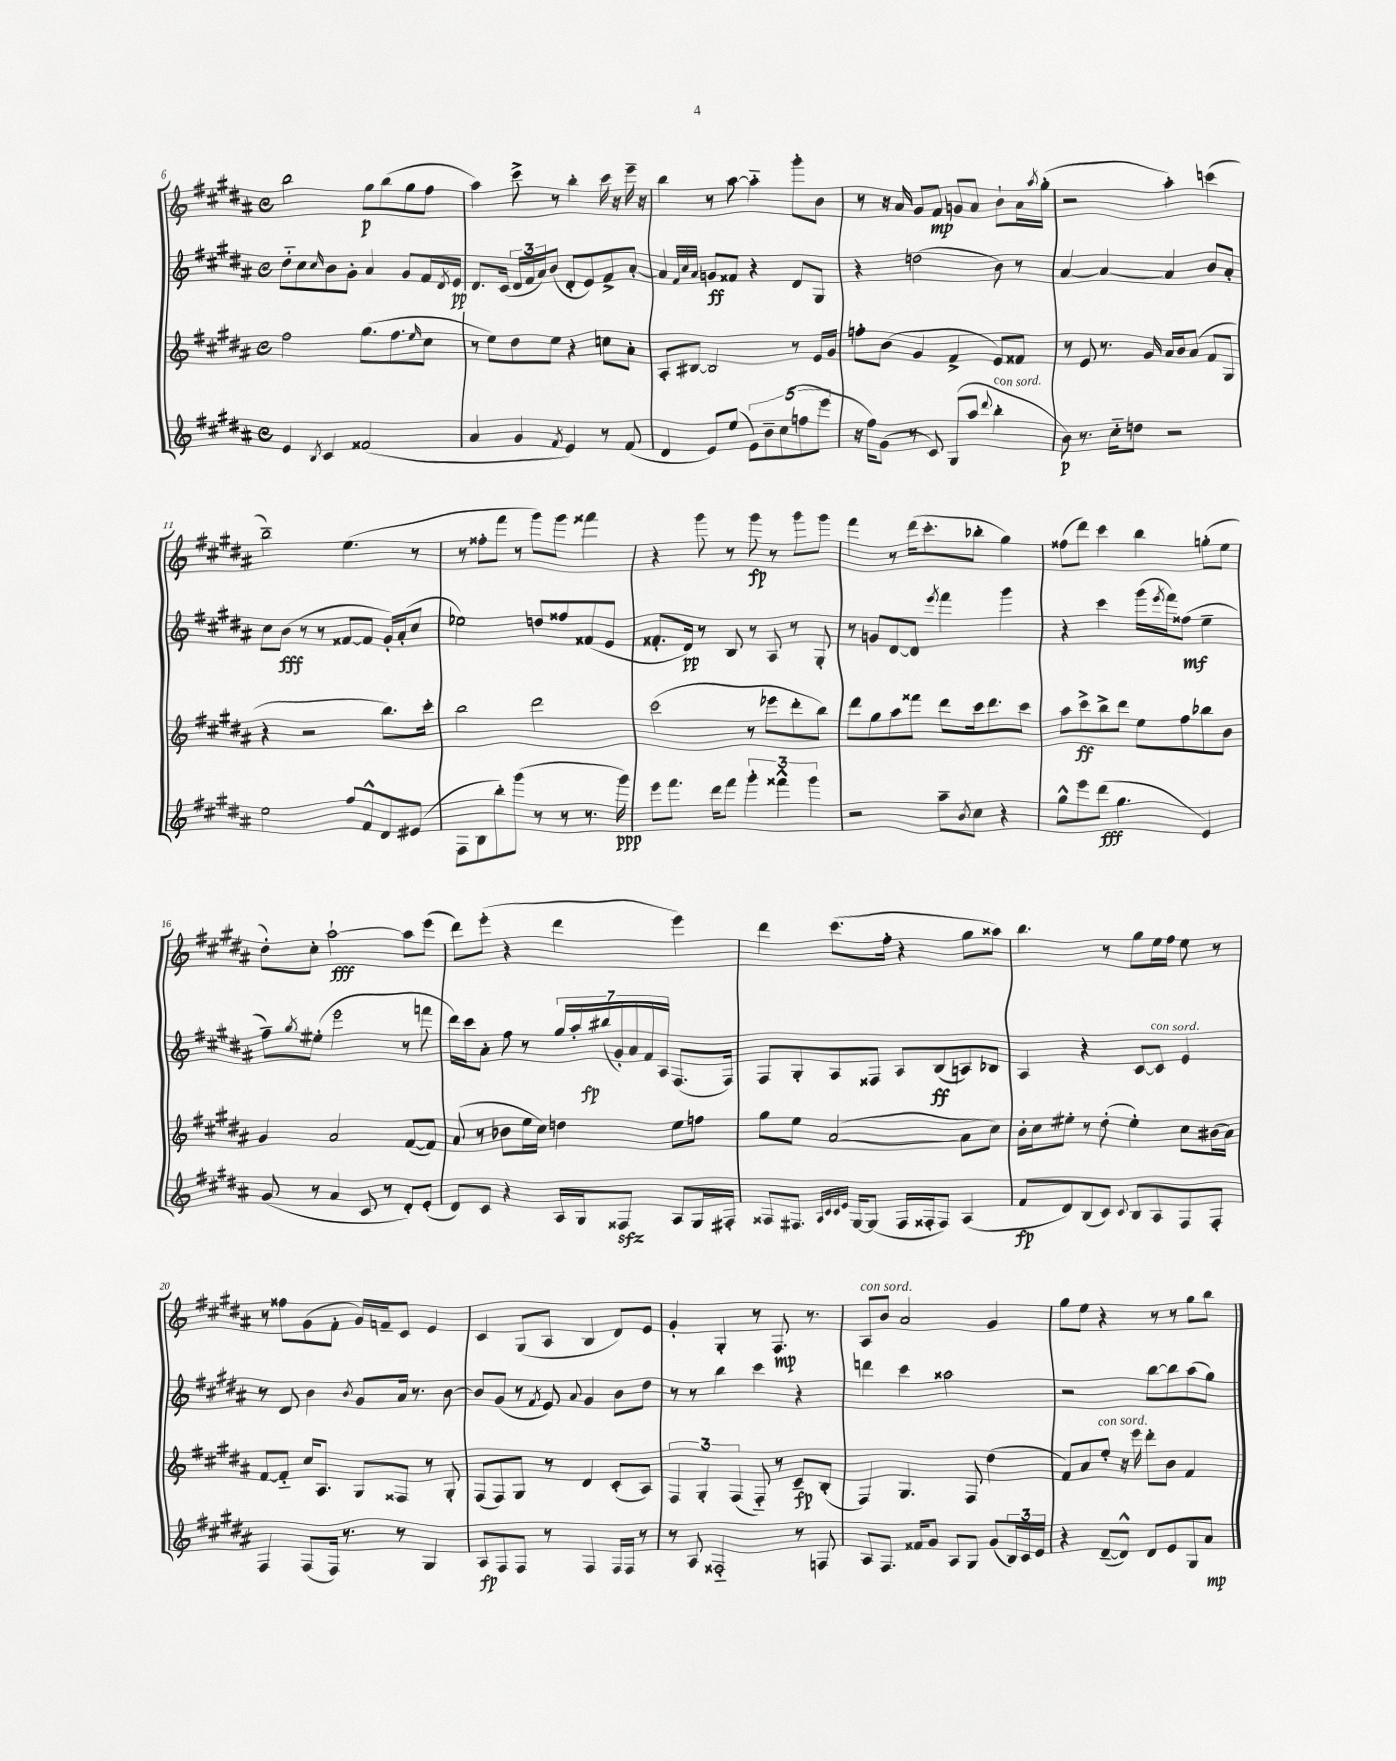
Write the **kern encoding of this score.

**kern	**kern	**kern	**kern
*staff4	*staff3	*staff2	*staff1
*clefG2	*clefG2	*clefG2	*clefG2
*k[f#c#g#d#a#]	*k[f#c#g#d#a#]	*k[f#c#g#d#a#]	*k[f#c#g#d#a#]
*M4/4	*M4/4	*M4/4	*M4/4
*met(c)	*met(c)	*met(c)	*met(c)
4e	2ff#	8dd#'~	2bb
.	.	8cc#	.
8qB	.	16qqcc#	.
4c#	.	8b	.
.	.	8g#'	.
(2f##	(8.gg#	4a#	8gg#
.	.	.	(8bb
.	8.ff#	.	.
.	.	8g#	8gg#
.	16qqee	.	.
.	8cc#	16f#	8ff#
.	.	8qd#	.
.	.	16e	.
=	=	=	=
4a#	8r	8.d#	4aa#)
.	8ee)	.	.
.	.	(16c#	.
4g#	8dd#	24d#	8ccc#^
.	.	24f#	.
.	.	24a#)	.
.	8ee	(8b	8r
8qf#	.	.	.
4e)	4r	8d#'	4bb'
.	.	8e)	.
8r	8cc	8f#^	16ccc#
.	.	.	16r
(8f#	8a#'	[8a#'	16eee~
.	.	.	16r
=	=	=	=
4d#	8A#'	4a#]	4bb
.	[8B#	.	.
.	.	32qqf#	.
.	.	32qqcc#	.
.	.	32qqa#	.
8e)	2B#]	8g	8r
(8ee	.	8f##	[8aa#
10e)	.	4r	4aa#'~]
10b~	.	.	.
(10cc#	.	.	.
.	8r	8d#	8ggg#'
10ff	.	.	.
.	16e	8G#	8b
10eee	.	.	.
.	16g#	.	.
=	=	=	=
16r	8ff'	4r	8r
16ff#)	.	.	.
(8g#	(8b	.	16r
.	.	.	16a#
8r	4g#	(2dd	8g#
8c#)	.	.	8f#
(8G#	4f#^	.	8g
8aa#	.	.	8a#
8qqddd#	.	.	.
4bb'	8e)	8b)	8b`
.	8f##	8r	16a#
.	.	.	8qaa#
.	.	.	(16gg#'
=	=	=	=
8b)	8r	[4a#	2r
8.r	8e	.	.
.	8.r	4a#_	.
16cc#'~	.	.	.
8dd	.	.	.
.	16g#	.	.
2r	16a#	4a#]	4aa#')
.	16b	.	.
.	(8a#	.	.
.	8f#	8b	(4ccc
.	8G#	8a#'	.
=	=	=	=
2ee	4r	8cc#	2bb~)
.	.	(8b	.
.	2r	8r	.
.	.	8r	.
8ff#	.	[8f##	(4.ee
8f#^^	.	8f##]	.
8d#	8.bb)	16g#')	.
.	.	(16a#'	.
(8e#	.	8cc#	8r
.	16ccc#'	.	.
=	=	=	=
8F#	2bb	2ee-)	8r
8B	.	.	8ff##'
8bb')	.	.	8fff#
(8ggg#	.	.	8r
8r	2ddd#	8dd	8ggg#)
8r	.	8ff##	8ggg#
8.r	.	(8f##	4fff##
.	.	8e	.
16ggg#)	.	.	.
=	=	=	=
8eee	(2ccc#	8.f##'	4r
8.fff#	.	.	.
.	.	16d#)	.
.	.	8r	8ggg#
16ddd#	.	.	.
8fff#	.	8B	8r
6ggg#'	8r	8r	8ggg#
.	8eee-	8A#	8r
6fff##^^	.	.	.
.	8ddd#'	8r	8ggg#
6ggg#	.	.	.
.	8bb)	8G#'	8ggg#
=	=	=	=
2r	8ddd#	8r	4fff#
.	8gg#	8g	.
.	8aa#	[8d#	8r
.	8fff##	8d#]	(16ddd#
.	.	.	8.ccc#'
.	.	8qeee	.
8aa#~	8ddd#	4fff#	.
8qb	.	.	.
8cc#	16ccc#	.	8bb-'
.	8.ddd#	.	.
4r	.	4ggg#	4gg#)
.	8ccc#	.	.
=	=	=	=
8gg#^^	8aa#	4r	(8ff##
8eee	8ccc#^	.	8ddd#)
(8ddd#	8bb^	4ccc#	4ccc#
4.gg#	8ddd#	.	.
.	8ee	(16ggg#	4bb
.	.	8qeee	.
.	.	16fff#)	.
.	8ff#	(8ff##	.
4e)	8bb-	4ee~	(8gg'
.	8b	.	8ee
=	=	=	=
(8g#	4g#	8ff#~)	8dd#')
.	.	8qgg#	.
8r	.	(8ee#'	8cc#'
4a#	2a#	2eee	[2aa#`
8c#	.	.	.
8r	.	.	.
8d#')	([8f#	8r	8aa#]
(8e'	8f#])	8fff	(8eee
=	=	=	=
8d#)	(8a#	16ddd#)	8ddd#)
.	.	16ccc#	.
8c#	8r	8a#'	(8eee'
4r	8b-	8ff#	4r
.	16ee	8r	.
.	16cc#)	.	.
16A#	4dd	28gg#	4ddd#
.	.	28aa#'	.
16G#	.	.	.
.	.	(28bb#	.
.	.	28g#')	.
8F##	.	.	.
.	.	28a#	.
.	.	28f#	.
.	.	28A#	.
8A#	8ee	(8.F#	4eee)
16G#	8ff	.	.
16F#'	.	16F#)	.
=	=	=	=
8F##	8gg#	8F#	4ddd#
8.F#	8ee	8G#'	.
.	([2a#	8A#	(8.ccc#
32qqA#	.	.	.
32qqc#	.	.	.
32qqc#	.	.	.
32qqe	.	.	.
[16G#	.	.	.
(8G#]	.	8F##	.
.	.	.	16ff#'
16F#	.	8A#	4r
16F##'	.	.	.
8F##)	.	(8B	.
(4A#	8a#]	8A)	8gg#
.	8cc#)	8B-	8aa##)
=	=	=	=
8f#	16b'	4A#	4.bb
.	16cc#	.	.
8d#)	8ee#'	.	.
(8B	8r	4r	.
8c#)	(8dd#'	.	8r
8qqc#	.	.	.
8B	4ee#')	[8c#	8gg#
8A#	.	8c#]	16ee
.	.	.	16ff#
8F#	8cc#	4e	8ee
8F#'	(16b#	.	8r
.	16a#)	.	.
=	=	=	=
4F#	[8f#	8r	8r
.	8f#'~]	8d#	8ff##
(8F#	16cc#	4b	(8g#
.	8.A#	.	.
16F#)	.	.	8f#'
8.r	.	.	.
.	.	8qb	.
.	8G#	8g#	16g#)
.	.	.	16f~
8r	8F##	16a#	8c#
.	.	8.r	.
4G#	8r	.	4e
.	8G#'	[8b	.
=	=	=	=
8A#	(8F#	8b]	4c#
8F#	8F#)	(8g#	.
8F#	8G#	8r	(8G#
.	.	8qf#	.
8r	8r	8e)	8A#
.	.	8qqa#	.
4F#	4d#	4g#	4B
16F#	(8c#'	8b	8d#)
16F#	.	.	.
8r	8A#)	8dd#	8e
=	=	=	=
8r	6F#	8r	4g#'
8A#	.	8r	.
.	6G#'	.	.
2F##'~	.	4bb	4G#'
.	(6F#	.	.
.	8F#'~)	4ccc#	8r
.	8r	.	8.F#
8r	8c#~	4r	.
.	.	.	8.r
8F	(8B'	.	.
=	=	=	=
8A#	4F#)	4ddd	8A#
8.F#	.	.	8b
.	4.G#	4ccc#	2a#
16f##	.	.	.
8g#	.	.	.
8A#	.	2aa##	.
8G#	8F#	.	.
(8g#	(4dd#	.	4g#
24B)	.	.	.
24c#	.	.	.
24e	.	.	.
=	=	=	=
4r	8f#)	2r	8gg#
.	8a#	.	8ee
([8d#~	8ee'	.	4r
8d#^^])	16r	.	.
.	16eee	.	.
8d#	8ddd#'	[8bb	8r
8e	8b	8bb]	8r
8G#	4f#	(8aa#	8gg#
8a#	.	8gg#)	8bb
==	==	==	==
*-	*-	*-	*-
